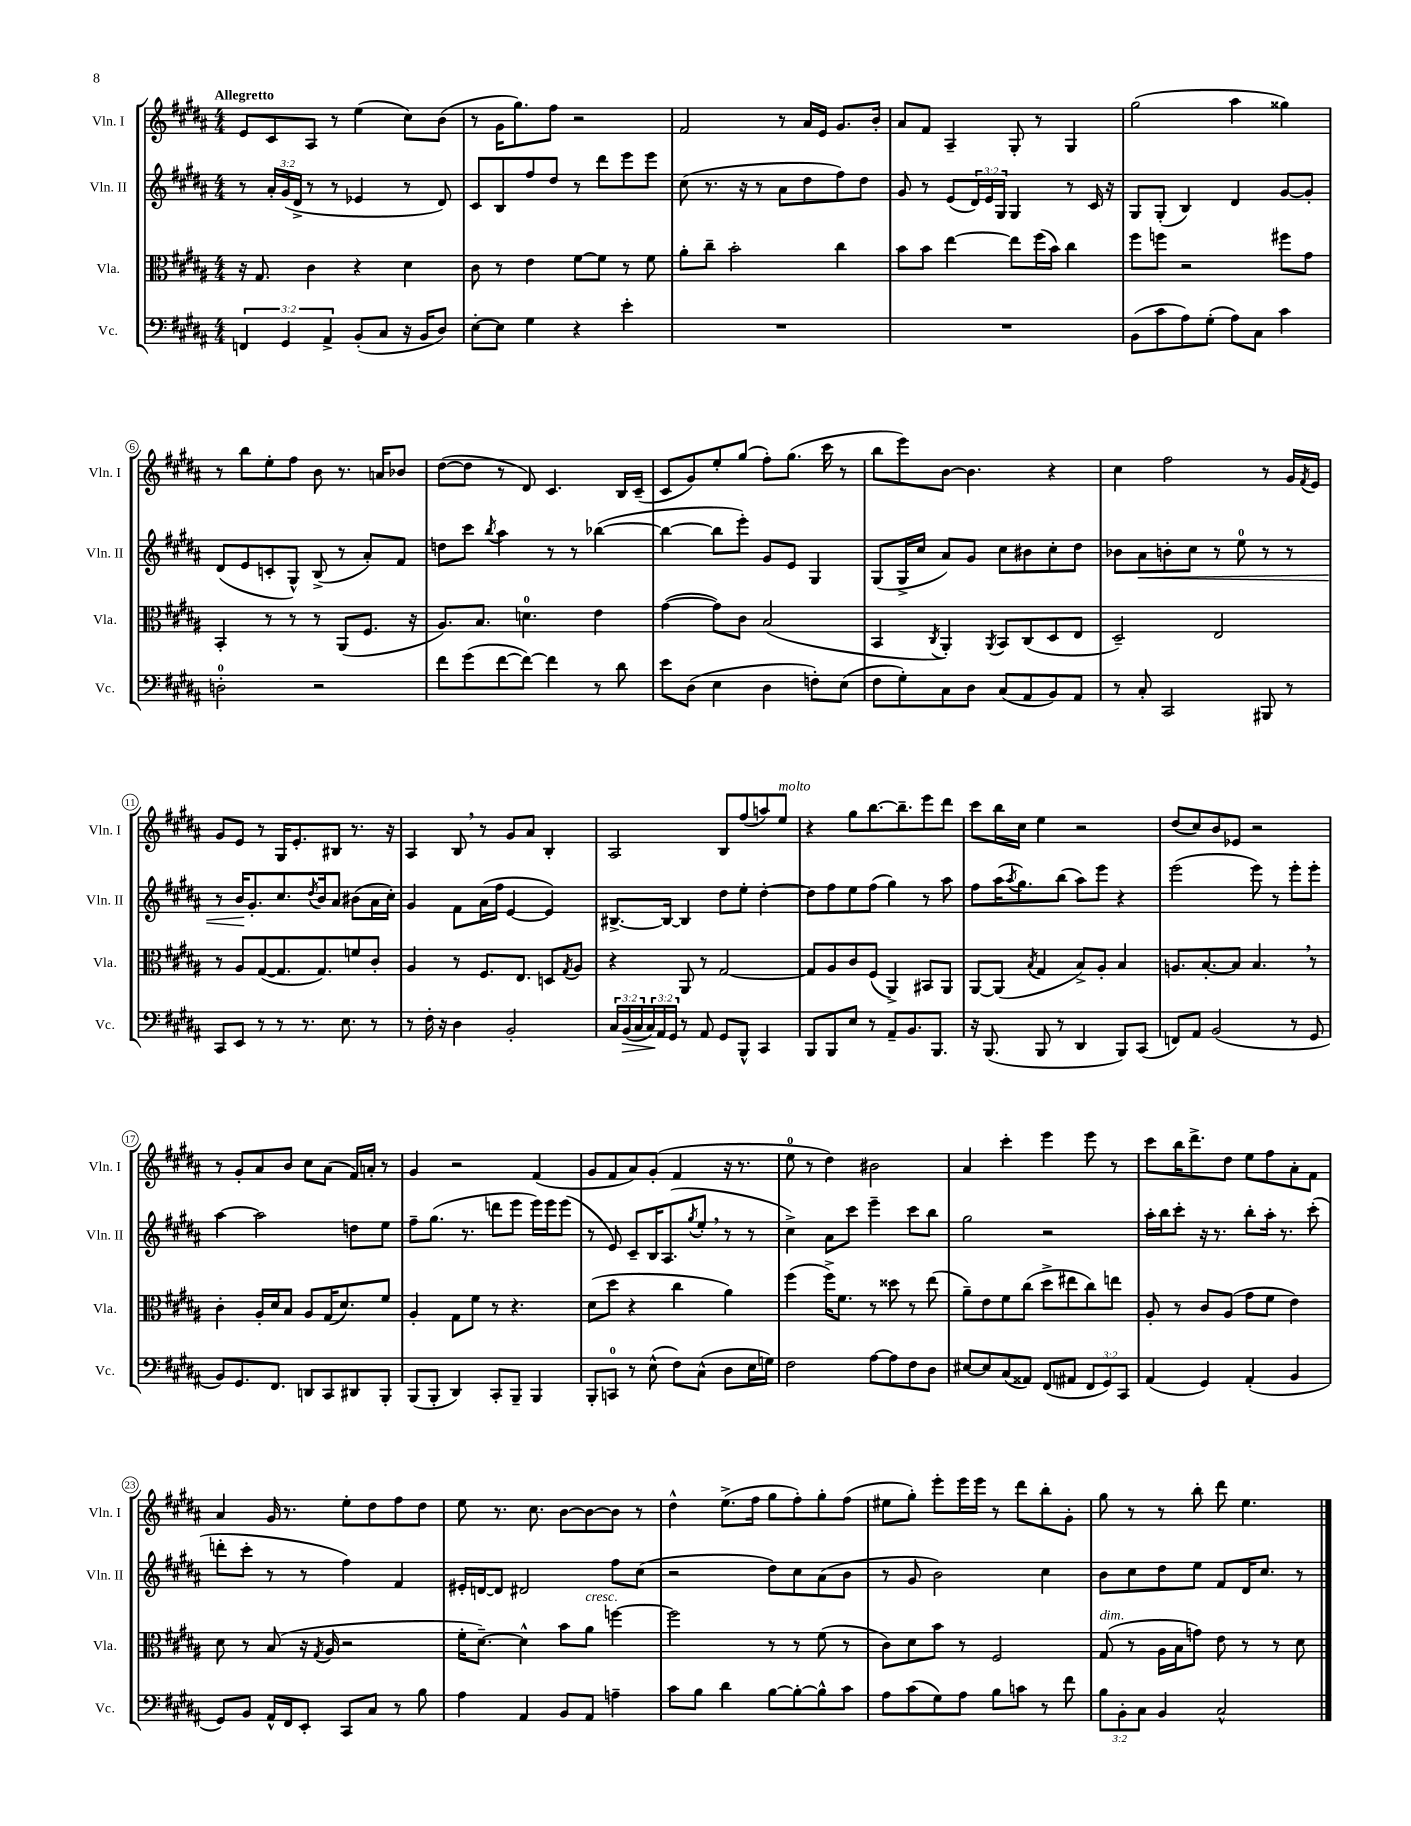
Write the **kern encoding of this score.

**kern	**dynam	**kern	**kern	**dynam	**kern
*part4	*part4	*part3	*part2	*part2	*part1
*staff4	*staff4	*staff3	*staff2	*staff2	*staff1
*I"Vc.	*	*I"Vla.	*I"Vln. II	*	*I"Vln. I
*I'Vc.	*	*I'Vla.	*I'Vln. II	*	*I'Vln. I
*clefF4	*	*clefC3	*clefG2	*	*clefG2
*k[f#c#g#d#a#]	*	*k[f#c#g#d#a#]	*k[f#c#g#d#a#]	*	*k[f#c#g#d#a#]
*M4/4	*	*M4/4	*M4/4	*	*M4/4
=1	=1	=1	=1	=1	=1
!	!	!	!	!	!LO:TX:a:B:t=Allegretto
6FFn/	.	16r	8r	.	8e/L
.	.	8.G#/	.	.	.
.	.	.	24a#'/LL	.	8c#/
6GG#/	.	.	(24g#/	.	.
.	.	.	24d#^/JJ	.	.
.	.	4c#\	8r	.	8A#/J
6AA#^/	.	.	.	.	.
.	.	.	8r	.	8r
(8BB'/L	.	4r	4e-X/	.	(4ee\
8C#/J	.	.	.	.	.
16r	.	4d#\	8r	.	8cc#\L)
16BB/KL	.	.	.	.	.
8D#/J)	.	.	8d#/)	.	(8b\J
=2	=2	=2	=2	=2	=2
[8E'\L	.	8c#\	8c#/L	.	8r
8E\J]	.	8r	8B/	.	16g#\KL
.	.	.	.	.	8.gg#\)
4G#\	.	4e\	8ff#/	.	.
.	.	.	8dd#/J	.	8ff#\J
4r	.	[8f#\L	8r	.	2r
.	.	8f#\J]	8ddd#\L	.	.
4e'\	.	8r	8eee\	.	.
.	.	8f#\	8eee\J	.	.
=3	=3	=3	=3	=3	=3
1r	.	8a#'\L	(8cc#\	.	2f#/
.	.	8cc#~\J	8.r	.	.
.	.	2b'\	.	.	.
.	.	.	16r	.	.
.	.	.	8r	.	.
.	.	.	8a#\L	.	8r
.	.	.	8dd#\	.	16a#/LL
.	.	.	.	.	16e/JJ
.	.	4cc#\	8ff#\)	.	8.g#/L
.	.	.	8dd#\J	.	.
.	.	.	.	.	16b'/Jk
=4	=4	=4	=4	=4	=4
1r	.	8b\L	8g#/	.	8a#/L
.	.	8b\J	8r	.	8f#/J
.	.	[4ee\	(8e/L	.	4A#~/
.	.	.	24d#/L)	.	.
.	.	.	24e/	.	.
.	.	.	24G#/JJ	.	.
.	.	8ee\L]	4G#/	.	8G#'/
.	.	(16ff#\L	.	.	8r
.	.	16b\JJ)	.	.	.
.	.	4cc#\	8r	.	4G#/
.	.	.	16c#/	.	.
.	.	.	16r	.	.
=5	=5	=5	=5	=5	=5
(8BB\L	.	8ff#\L	8G#/L	.	(2gg#\
8c#\	.	8ffn\J	(8G#'/J	.	.
8A#\)	.	2r	4B/)	.	.
(8G#'\J	.	.	.	.	.
8A#\L)	.	.	4d#/	.	4aa#\
8C#\J	.	.	.	.	.
4c#\	.	8ff#X\L	[8g#/L	.	4gg##X\)
.	.	8g#\J	8g#'/J]	.	.
!!LO:LB:g=z
=6	=6	=6	=6	=6	=6
2Dn'\	.	4BB'/	(8d#/L	.	8r
.	.	.	8e/	.	8bb\L
.	.	8r	8cn'/	.	8ee'\
.	.	8r	8G#^^/J)	.	8ff#\J
2r	.	8r	(8B^/	.	8b\
.	.	(8AA#/L	8r	.	8.r
.	.	8.F#/J	8a#'/L)	.	.
.	.	.	.	.	16an/KL
.	.	.	8f#/J	.	8b-X/J
.	.	16r	.	.	.
=7	=7	=7	=7	=7	=7
8f#\L	.	8.A#/L)	8ddn\L	.	([8dd#\L
(8g#\	.	.	8ccc#\J	.	8dd#\J]
.	.	8.B/J	.	.	.
.	.	.	8qbb/	.	.
[8f#\	.	.	4aa#\	.	8r
8f#\J_)	.	4.dn\	.	.	8d#/)
4f#\]	.	.	8r	.	4.c#/
.	.	.	8r	.	.
8r	.	4e\	([4bb-X\	.	.
8d#\	.	.	.	.	16B/LL
.	.	.	.	.	(16c#~/JJ
=8	=8	=8	=8	=8	=8
8e\L	.	([4g#\	4bb-\_	.	8c#/L
(8D#\J	.	.	.	.	8g#/)
4E\	.	8g#\L])	8bb-\L]	.	8ee'/
.	.	8c#\J	8eee'\J)	.	(8gg#/J
4D#\	.	(2B/	8g#/L	.	8ff#'\L)
.	.	.	8e/J	.	(8.gg#\J
8Fn'\L)	.	.	4G#/	.	.
.	.	.	.	.	16ccc#\
(8E\J	.	.	.	.	8r
=9	=9	=9	=9	=9	=9
8F#\L	.	4BB/	(8G#/L	.	8bb\L
8G#'\)	.	.	16G#^/L	.	8eee\)
.	.	.	16cc#/JJ	.	.
.	.	8qC#/	.	.	.
8C#\	.	4AA#'/)	8a#/L)	.	[8b\J
8D#\J	.	.	8g#/J	.	4.b\]
.	.	8qAA#/	.	.	.
(8C#/L	.	8BB/L	8cc#\L	.	.
8AA#/	.	(8C#/	8b#X\	.	.
8BB/)	.	8D#/	8cc#'\	.	4r
8AA#/J	.	8E/J	8dd#\J	.	.
=10	=10	=10	=10	=10	=10
8r	.	2D#~/)	8b-X\L	.	4cc#\
!	!	!	!	!LO:HP:b	!
8C#'/	.	.	8a#\	<	.
2CC#/	.	.	8bn'\	.	2ff#\
.	.	.	8cc#\J	.	.
.	.	2E/	8r	.	.
.	.	.	8ee\	.	.
8BBB#X/	.	.	8r	.	8r
8r	.	.	8r	.	16g#/LL
.	.	.	.	.	8qf#/
.	.	.	.	.	16e/JJ
!!LO:LB:g=z
=11	=11	=11	=11	=11	=11
8CC#/L	.	8r	8r	.	8g#/L
8EE/J	.	8A#/L	16b/KL	.	8e/J
.	.	.	8.g#'/	[	.
8r	.	([8G#/	.	.	8r
8r	.	8.G#/]	8.cc#/	.	16G#/KL
.	.	.	.	.	8.e'/
8.r	.	.	.	.	.
.	.	.	8qdd#/	.	.
.	.	8.G#/)	16b/k	.	.
.	.	.	8a#/J	.	8B#X/J
8.E\	.	.	.	.	.
.	.	8fn/	(8b#X\L	.	8.r
8r	.	8c#'/J	16a#\L	.	.
.	.	.	16cc#'\JJ)	.	16r
=12	=12	=12	=12	=12	=12
8r	.	4A#/	4g#/	.	4A#/
16F#'\	.	.	.	.	.
16r	.	.	.	.	.
4D#\	.	8r	8f#\L	.	8B,/
.	.	8.F#/L	(16a#\L	.	8r
.	.	.	16ff#\JJ	.	.
2BB'/	.	.	[4e/	.	8g#/L
.	.	8.E/J	.	.	.
.	.	.	.	.	8a#/J
.	.	8Dn/L	4e/])	.	4B'/
.	.	8qG#/	.	.	.
.	.	8A#/J	.	.	.
=13	=13	=13	=13	=13	=13
24C#/LL	.	4r	[8.B#X^/L	.	2A#/
!	!LO:HP:b	!	!	!	!
(24BB/	>	.	.	.	.
24C#/	.	.	.	.	.
24C#/)	.	.	.	.	.
24AA#/	]	.	.	.	.
.	.	.	16B#/Jk_	.	.
24GG#/JJ	.	.	.	.	.
8r	.	8AA#/	4B#/]	.	.
8AA#/	.	8r	.	.	.
8GG#/L	.	[2G#/	8dd#\L	.	8B/L
8BBB^^/J	.	.	8ee'\J	.	(8ff#/
4CC#/	.	.	[4dd#'\	.	8aan/)
!	!	!	!	!	!LO:TX:a:i:t=molto
.	.	.	.	.	8ee/J
=14	=14	=14	=14	=14	=14
8BBB/L	.	8G#/L]	8dd#\L]	.	4r
8BBB/	.	8A#/	8ff#\	.	.
8E/J	.	8c#/	8ee\	.	8gg#\L
8r	.	(8F#/J	(8ff#\J	.	[8.bb\
8AA#~/L	.	4AA#^/)	4gg#\)	.	.
.	.	.	.	.	8.bb~\]
8.BB/	.	.	.	.	.
.	.	8BB#X/L	8r	.	8eee\
8.BBB/J	.	.	.	.	.
.	.	8AA#/J	8aa#\	.	8ddd#\J
=15	=15	=15	=15	=15	=15
16r	.	[8AA#/L	8ff#\L	.	8ccc#\L
(8.BBB/	.	.	.	.	.
.	.	(8AA#/J]	(16aa#\K	.	16bb\L
.	.	.	8qaa#/	.	.
.	.	.	8.gg#\)	.	16cc#\JJ
.	.	8qB/	.	.	.
8BBB/	.	4G#/	.	.	4ee\
8r	.	.	(8bb\J	.	.
4DD#/	.	8B^/L)	8aa#\L)	.	2r
.	.	8A#'/J	8eee\J	.	.
8BBB/L)	.	4B/	4r	.	.
(8CC#/J	.	.	.	.	.
=16	=16	=16	=16	=16	=16
8FFn/L)	.	8.An/L	(2eee\	.	(8dd#/L
8AA#/J	.	.	.	.	8cc#/)
.	.	[8.B'/	.	.	.
(2BB/	.	.	.	.	8b/
.	.	8B/J]	.	.	8e-X/J
.	.	4.B,/	8eee\)	.	2r
.	.	.	8r	.	.
8r	.	.	8eee'\L	.	.
8GG#/	.	8r	8eee'\J	.	.
!!LO:LB:g=z
=17	=17	=17	=17	=17	=17
8BB/L)	.	4c#'\	[4aa#\	.	8r
8.GG#/	.	.	.	.	8g#'/L
.	.	16A#'/LL	2aa#\]	.	8a#/
8.FF#/J	.	16d#/J	.	.	.
.	.	8B/J	.	.	8b/J
8DDn/L	.	8A#/L	.	.	8cc#\L
8CC#/	.	(16G#/K	.	.	(8a#\J
.	.	8.d#/)	.	.	.
8DD#X/	.	.	8ddn\L	.	16f#/LL)
.	.	.	.	.	16an'/JJ
8BBB'/J	.	8f#/J	8ee\J	.	8r
=18	=18	=18	=18	=18	=18
(8BBB/L	.	4A#'/	8ff#~\L	.	4g#/
8BBB'/J	.	.	(8.gg#\J	.	.
4DD#/)	.	8G#\L	.	.	2r
.	.	.	8.r	.	.
.	.	8f#\J	.	.	.
8CC#'/L	.	8r	8dddn\L	.	.
8BBB~/J	.	4.r	8eee\J	.	.
4BBB/	.	.	16eee\LL)	.	(4f#/
.	.	.	16eee\J	.	.
.	.	.	(8eee\J	.	.
=19	=19	=19	=19	=19	=19
8BBB'/L	.	(8d#\L	8r	.	8g#/L
8CCn/J	.	8dd#\J	8e/)	.	8f#/
8r	.	4r	8c#~/L	.	8a#/)
(8E^^\	.	.	16B/K	.	(8g#'/J
.	.	.	(8.A#/	.	.
8F#\L)	.	4cc#\	.	.	4f#/
.	.	.	8qgg#/	.	.
(8C#^^\J	.	.	8ee',/J	.	.
8D#\L	.	4a#\)	8r	.	16r
.	.	.	.	.	8.r
16E\L	.	.	8r	.	.
16Gn\JJ)	.	.	.	.	.
=20	=20	=20	=20	=20	=20
2F#\	.	(4ff#\	4cc#^\)	.	8ee\
.	.	.	.	.	8r
.	.	16ff#^\KL)	8a#\L	.	4dd#\)
.	.	8.f#\J	.	.	.
.	.	.	8ccc#\J	.	.
[8A#\L	.	8r	4eee~\	.	2b#X\
8A#\]	.	8dd##X\	.	.	.
8F#\	.	8r	8ccc#\L	.	.
8D#\J	.	(8ee\	8bb\J	.	.
=21	=21	=21	=21	=21	=21
[8E#X/L	.	8a#~\L)	2gg#\	.	4a#/
8E#/]	.	8e\	.	.	.
(8C#/	.	8f#\	.	.	4ccc#'\
8AA##X/J)	.	(8cc#\J	.	.	.
(8FF#/L	.	8dd#^\L	2r	.	4eee\
8AA#X/J	.	8ee#X\	.	.	.
12FF#/L	.	8cc#\)	.	.	8eee\
12GG#/)	.	.	.	.	.
.	.	8een\J	.	.	8r
12CC#/J	.	.	.	.	.
=22	=22	=22	=22	=22	=22
(4AA#/	.	8A#'/	16aa#'\LL	.	8ccc#\L
.	.	.	16bb\J	.	.
.	.	8r	8ccc#'\J	.	16bb\K
.	.	.	.	.	8.ddd#^\
4GG#/)	.	8c#/L	16r	.	.
.	.	.	8.r	.	.
.	.	(8A#/J	.	.	8dd#\J
(4AA#'/	.	8g#\L	8bb'\L	.	8ee\L
.	.	8f#\J	16aa#'\Jk	.	8ff#\
.	.	.	8.r	.	.
4BB/	.	4e\)	.	.	8a#'\
.	.	.	(8ccc#'\	.	8f#\J
!!LO:LB:g=z
=23	=23	=23	=23	=23	=23
8GG#/L)	.	8d#\	8dddn'\L	.	4a#/
8BB/J	.	8r	8ccc#'\J	.	.
16AA#^^/LL	.	(8B/	8r	.	16g#/
16FF#/J	.	.	.	.	8.r
8EE'/J	.	16r	8r	.	.
.	.	8qG#/	.	.	.
.	.	16A#/	.	.	.
8CC#/L	.	2r	4ff#\)	.	8ee'\L
8C#/J	.	.	.	.	8dd#\
8r	.	.	4f#/	.	8ff#\
8B\	.	.	.	.	8dd#\J
=24	=24	=24	=24	=24	=24
4A#\	.	16f#'\KL	16e#X'/LL	.	8ee\
.	.	[8.d#~\J)	[16dn/J	.	.
.	.	.	8d/J]	.	8.r
4AA#/	.	4d#^^\]	2d#X/	.	.
.	.	.	.	.	8.cc#\
8BB/L	.	8b\L	.	.	[8b\L
!	!	!LO:TX:a:i:t=cresc.	!	!	!
8AA#/J	.	8a#\J	.	.	8b\_
4An~\	.	[4ffn\	8ff#\L	.	8b\J]
.	.	.	(8cc#\J	.	8r
=25	=25	=25	=25	=25	=25
8c#\L	.	2ff\]	2r	.	4dd#^^\
8B\J	.	.	.	.	.
4d#\	.	.	.	.	(8.ee^\L
.	.	.	.	.	16ff#\Jk
[8B\L	.	8r	8dd#\L)	.	8gg#\L
8B'\_	.	8r	8cc#\	.	8ff#'\)
8B^^\]	.	(8f#\	(8a#\	.	8gg#'\
8c#\J	.	8r	8b\J	.	(8ff#\J
=26	=26	=26	=26	=26	=26
8A#\L	.	8c#\L)	8r	.	8ee#X\L
(8c#\	.	8d#\	8g#/	.	8gg#'\J)
8G#\)	.	8b\J	2b\)	.	8eee'\L
8A#\J	.	8r	.	.	16eee\L
.	.	.	.	.	16eee\JJ
8B\L	.	2F#/	.	.	8r
8cn\J	.	.	.	.	8ddd#\L
8r	.	.	4cc#\	.	8bb'\
8f#\	.	.	.	.	8g#'\J
=27	=27	=27	=27	=27	=27
!	!	!LO:TX:a:i:t=dim.	!	!	!
12B\L	.	(8G#/	8b\L	.	8gg#\
12BB'\	.	.	.	.	.
.	.	8r	8cc#\	.	8r
12C#\J	.	.	.	.	.
4BB/	.	16A#\LL	8dd#\	.	8r
.	.	16B\J	.	.	.
.	.	8gn\J)	8ee\J	.	8bb'\
2C#^^/	.	8e\	8f#/L	.	8ddd#\
.	.	8r	16d#/K	.	4.ee\
.	.	.	8.cc#/J	.	.
.	.	8r	.	.	.
.	.	8d#\	8r	.	.
==	==	==	==	==	==
*-	*-	*-	*-	*-	*-
